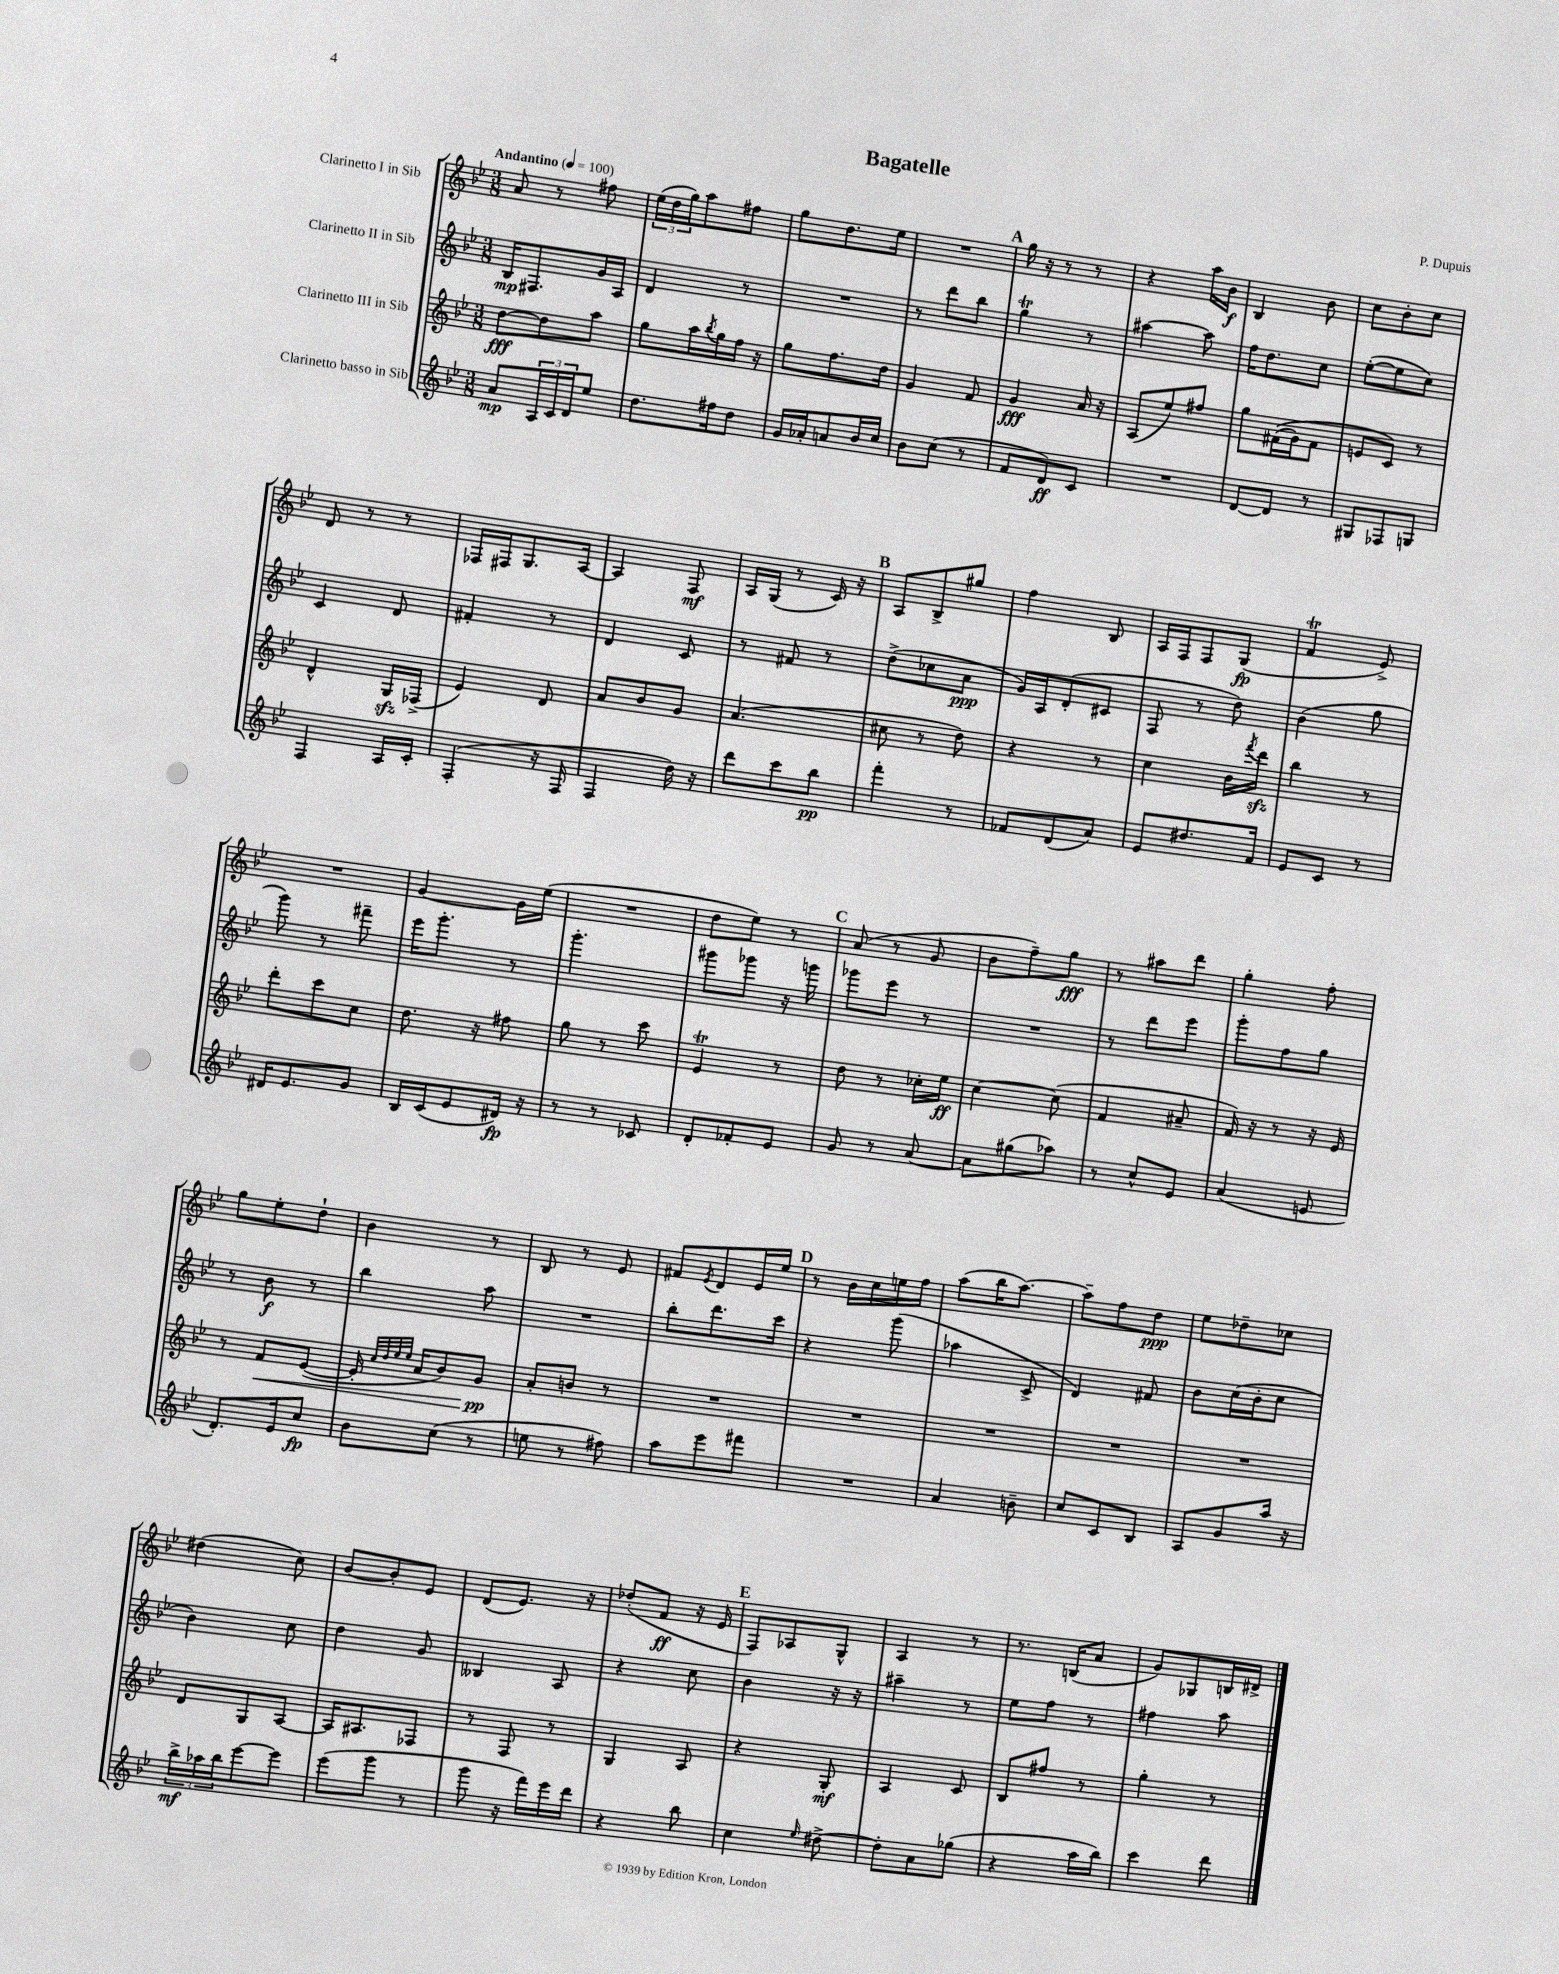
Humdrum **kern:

**kern	**kern	**kern	**kern
*staff4	*staff3	*staff2	*staff1
*clefG2	*clefG2	*clefG2	*clefG2
*k[b-e-]	*k[b-e-]	*k[b-e-]	*k[b-e-]
*M3/8	*M3/8	*M3/8	*M3/8
*MM100	*MM100	*MM100	*MM100
8a	[8dd	16B-	8a
.	.	8.F#	.
24A	8dd]	.	8r
24c	.	.	.
24d	.	.	.
8ee-	8aa	16g	8ff#
.	.	16A	.
=	=	=	=
8.dd	8gg	4d	(24ee-
.	.	.	24dd
.	.	.	24gg)
.	16aa	.	8aa
.	8qbb-	.	.
16ff#	16gg	.	.
8dd	16ff	8r	8ff#
.	16r	.	.
=	=	=	=
16g	8gg	4.r	8gg
16a-'	.	.	.
8a	8.ff	.	8.dd
16b-	.	.	.
16cc	16dd	.	16ee-
=	=	=	=
8b-	4g	8r	4.r
(8cc	.	8ddd	.
8r	8f	8bb-	.
=	=	=	=
8f	4g	4gg	16gg
.	.	.	16r
8d)	.	.	8r
8c	16a	8r	8r
.	16r	.	.
=	=	=	=
4.r	(8A	[4aa#	4r
.	8ee-)	.	.
.	8ff#	8aa#]	16aa
.	.	.	16b-
=	=	=	=
[8d	8gg	16ff	4B-
.	.	8.dd	.
8d]	&((16f#	.	.
.	16g)	.	.
8r	8f#	8cc	8b-
=	=	=	=
8G#	8e	([8ee-'	8cc
8F-	8c&)	8ee-]	8b-'
8G	8r	8cc)	8cc
=	=	=	=
4F	4d^^	4c	8d
.	.	.	8r
16A	16G	8d	8r
16c'	(16F-^	.	.
=	=	=	=
(4F'	4e-)	4f#'	16F-
.	.	.	16F#
.	.	.	8.G
16r	8d	8r	.
16F	.	.	[16A
=	=	=	=
4F	8a	4d	4A]
.	8b-	.	.
16dd)	8g	8c	8F
16r	.	.	.
=	=	=	=
8ddd	(4.a	8r	16A
.	.	.	(16G
8ccc	.	8f#	8r
8bb-	.	8r	16c)
.	.	.	16r
=	=	=	=
4fff'	8cc#	(8dd^	8A
.	8r	8cc-	8B-^
8r	8dd)	8a	8gg#
=	=	=	=
8f-	4r	16g)	4ff
.	.	16A	.
(8d	.	(8d'	.
8a)	8r	8c#	8B-
=	=	=	=
8e-	4cc	8F	16A
.	.	.	16F
8.dd#	.	8r	8F
.	16b-	8dd)	(8G
.	8qfff	.	.
16f	16ddd	.	.
=	=	=	=
8e-	4bb-	(4b-	4f
8c	.	.	.
8r	8r	8gg	8e-^)
=	=	=	=
16d#	8ddd'	8ggg)	4.r
8.e-	.	.	.
.	8ccc	8r	.
8g	8cc	8fff#~	.
=	=	=	=
16B-	8.dd	16eee-	[4g
(16c	.	8.ggg'	.
8e-	.	.	.
.	16r	.	.
16d#)	8ff#	8r	16g]
16r	.	.	(16ee-
=	=	=	=
8r	8gg	4.ggg'	4.r
8r	8r	.	.
8c-	8ccc	.	.
=	=	=	=
8d'	4e-	8ggg#	8dd
8f-'	.	8ggg-	8ee-)
8e-	8r	16r	8r
.	.	16ggg	.
=	=	=	=
8g	8dd	8ggg-	(8a
8r	8r	8eee-	8r
[8a	16cc-'	8r	8g
.	16ee-	.	.
=	=	=	=
8a]	[4cc	4.r	8b-
(8gg#	.	.	8ff~)
8aa-)	(8cc]	.	8gg
=	=	=	=
8r	4f	8r	8r
8cc^^	.	8ddd	8aa#
8e-	8a#~	8eee-	8ddd
=	=	=	=
(4a	16f)	8ggg'	4gg'
.	16r	.	.
.	8r	8ff	.
8e	16r	8gg	8ff'
.	16e-	.	.
=	=	=	=
8.d')	8r	8r	8gg
.	8f	8b-	8ee-'
16e-	.	.	.
8cc	([8e-	8r	8dd`
=	=	=	=
8b-	16e-']	4bb-	4b-
.	32qqcc	.	.
.	32qqdd	.	.
.	32qqee-	.	.
.	32qqee-	.	.
.	16a	.	.
(8cc	8b-)	.	.
8r	8g	8aa	8r
=	=	=	=
8ee	8a'	4.r	8B-
8r	8b	.	8r
8ff#)	8r	.	8e-
=	=	=	=
8aa	4.r	8bb-'	8f#
.	.	.	8qe-
8eee-	.	8.ddd	8d
8fff#	.	.	16e-
.	.	16ccc	16ee-
=	=	=	=
4.r	4.r	4r	8r
.	.	.	16b-
.	.	.	16cc
.	.	(8ggg	16ee
.	.	.	16ff
=	=	=	=
4a	4.r	4aa-	(8aa
.	.	.	16bb-
.	.	.	[8.aa)
8b~	.	8c^	.
=	=	=	=
8cc	4.r	4d)	8aa~]
8c	.	.	8ff
8B-	.	8f#	8dd
=	=	=	=
8A	4.r	8b-	8ee-
8g	.	(16cc	8dd-~
.	.	16b-'	.
16aa	.	8cc	8cc-
16r	.	.	.
=	=	=	=
24bb-^	8d	4b-)	(4dd#
24aa-	.	.	.
24bb-	.	.	.
[8eee-	8G	.	.
8eee-]	[8A	8cc	8cc)
=	=	=	=
(8eee-	16A]	4dd	[8b-
.	8.A#	.	.
8ggg	.	.	8b-']
8r	8F-	8g	8e-
=	=	=	=
8ggg	8r	4B--	(8d
16r	8F	.	8.e-)
16fff)	.	.	.
16eee-	8r	8A	.
16ddd	.	.	16r
=	=	=	=
4r	4G	4r	(8dd-'
.	.	.	8f
8bb-	8A	8cc	16r
.	.	.	16e-
=	=	=	=
4cc	4r	4b-	8F)
.	.	.	8A-
16qqee-	.	.	.
[8dd#^	8G'	16r	8G^^
.	.	16r	.
=	=	=	=
8dd#']	4A	4aa#~	4A
8a	.	.	.
(8gg-	8c	8r	8r
=	=	=	=
4r	8B-	8ee-	8.r
.	8ff#	8ff	.
.	.	.	(16B
16aa	8r	8r	8a
16bb-)	.	.	.
=	=	=	=
4ccc	4gg'	4ff#	8g)
.	.	.	8G-
8ddd	8r	8aa	16B
.	.	.	16d#^
==	==	==	==
*-	*-	*-	*-
